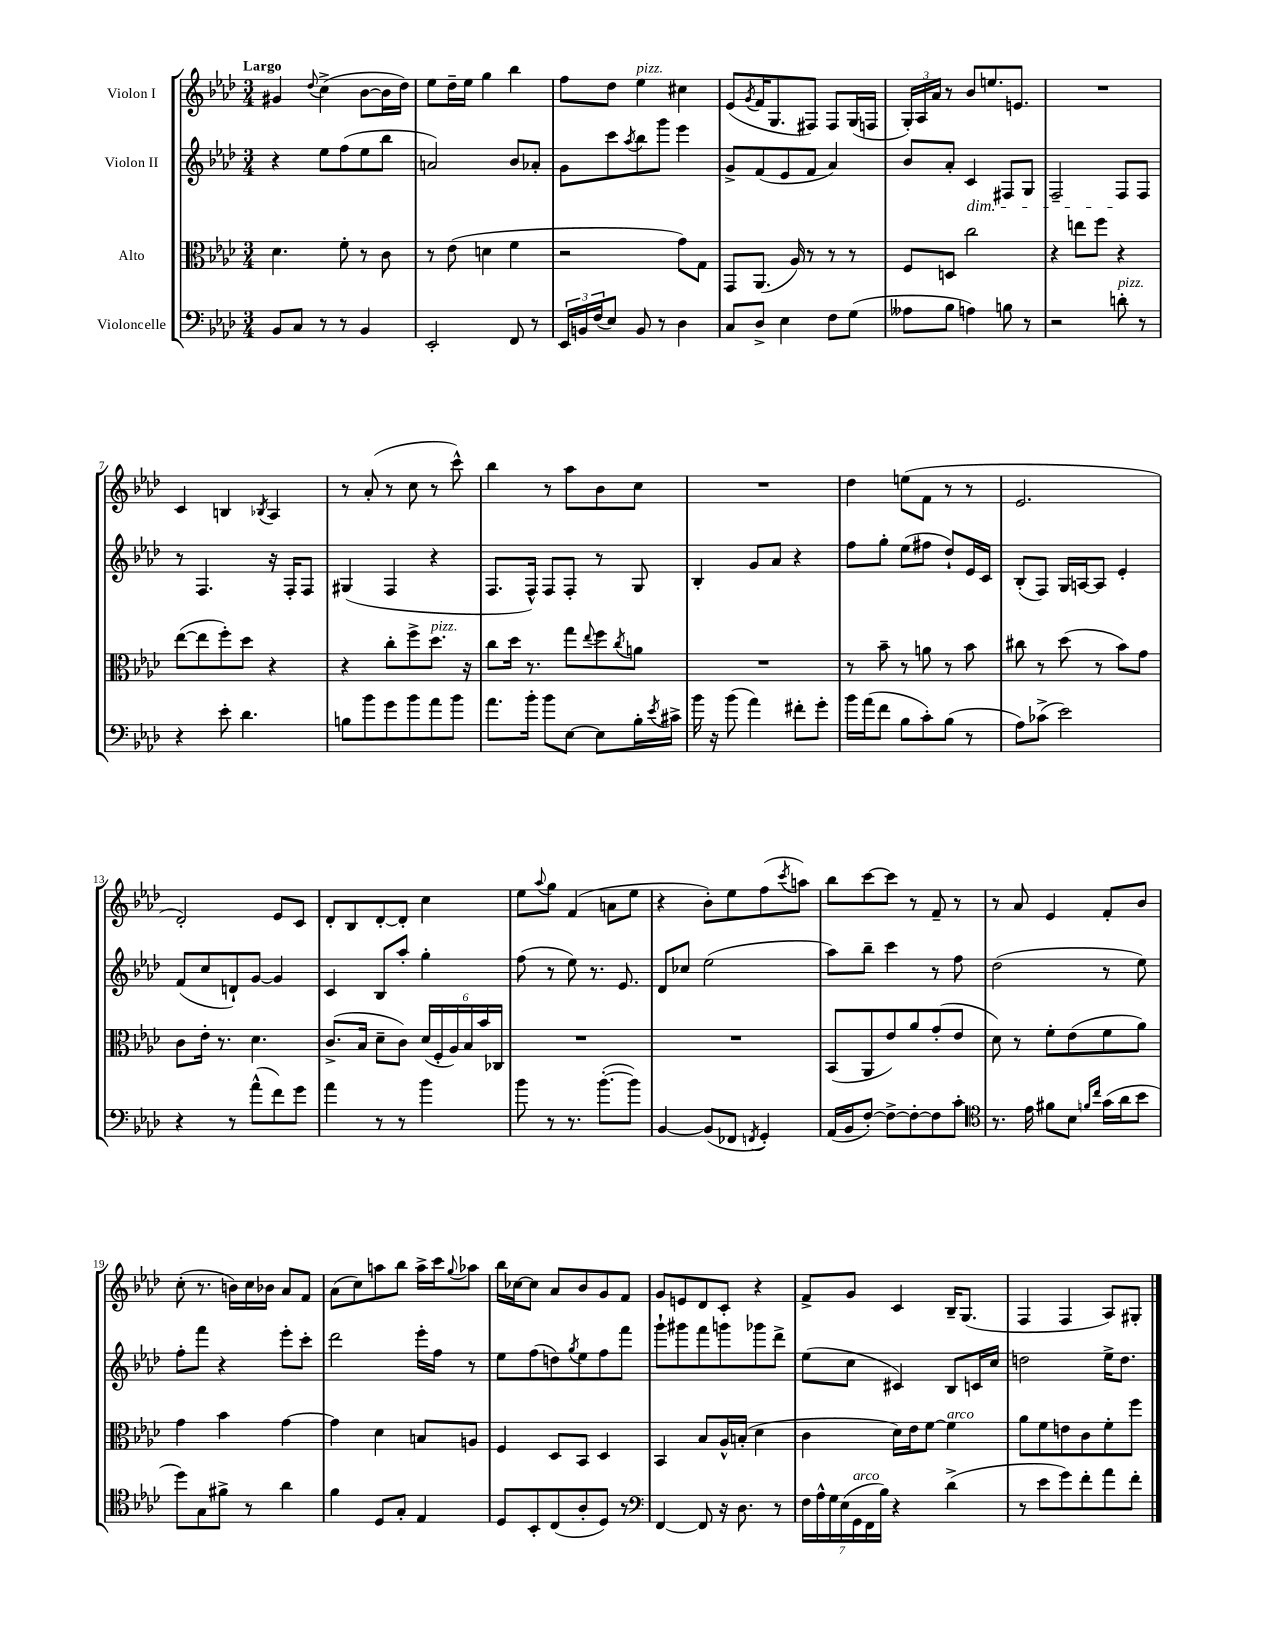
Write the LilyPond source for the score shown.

<<
\new StaffGroup <<
\new Staff = "s0" \with { instrumentName = "Violon I" } {
    \clef treble \key aes \major \numericTimeSignature \time 3/4 \tempo "Largo"
    gis'4 \appoggiatura { des''8 } c''4->( bes'8~ bes'16 des''16) |
    ees''8 des''16-- ees''16 g''4 bes''4 |
    f''8 des''8 ees''4^\markup { \italic "pizz." } cis''4 |
    ees'8( \acciaccatura { g'8 } f'16 g8. fis8) fis8 g16( f16 |
    \tuplet 3/2 { g16-.) aes16 aes'16 } r8 bes'8 e''8. e'8. |
    R2. |
    c'4 b4 \acciaccatura { bes8 } aes4 |
    r8 aes'8-.( r8 c''8 r8 c'''8-^) |
    bes''4 r8 aes''8 bes'8 c''8 |
    R2. |
    des''4 e''8( f'8 r8 r8 |
    ees'2. |
    des'2-.) ees'8 c'8 |
    des'8-. bes8 des'8~-. des'8-. c''4 |
    ees''8 \appoggiatura { aes''8 } g''8 f'4( a'8 ees''8 |
    r4 bes'8-.) ees''8 f''8( \acciaccatura { c'''8 } a''8) |
    bes''8 c'''8~ c'''8 r8 f'8-- r8 |
    r8 aes'8 ees'4 f'8-. bes'8 |
    c''8-.( r8. b'16) c''16 bes'16 aes'8 f'8 |
    aes'8( c''8) a''8 bes''8 a''16-> c'''16 \appoggiatura { g''8 } aes''8 |
    bes''16 ces''16~ ces''8 aes'8 bes'8 g'8 f'8 |
    g'8 e'8 des'8 c'8-. r4 |
    f'8-> g'8 c'4 bes16-- g8.( |
    f4 f4 aes8) gis8-. \bar "|." |
}
\new Staff = "s1" \with { instrumentName = "Violon II" } {
    \clef treble \key aes \major \numericTimeSignature \time 3/4
    r4 ees''8 f''8( ees''8 bes''8 |
    a'2) bes'8 aes'8-. |
    g'8 c'''8 \acciaccatura { aes''8 } bes''8 g'''8 ees'''4 |
    g'8-> f'8( ees'8 f'8 aes'4) |
    bes'8 aes'8-. c'4\dim fis8 g8 |
    f2-- f8\! f8 |
    r8 f4. r16 f16-. f8 |
    gis4( f4 r4 |
    f8. f16-^) f8 f8-. r8 g8 |
    bes4-. g'8 aes'8 r4 |
    f''8 g''8-. ees''8( fis''8 des''8-!) ees'16 c'16 |
    bes8-.( f8) g16 a16~ a8 ees'4-. |
    f'8( c''8 d'8-!) g'8~ g'4 |
    c'4 bes8 aes''8-. g''4-. |
    f''8( r8 ees''8) r8. ees'8. |
    des'8 ces''8 ees''2( |
    aes''8) bes''8-- c'''4 r8 f''8 |
    des''2( r8 ees''8) |
    f''8-. f'''8 r4 ees'''8-. c'''8-. |
    des'''2 ees'''16-. f''16 r8 |
    ees''8 f''8( d''8) \acciaccatura { g''8 } ees''8 f''8 f'''8 |
    g'''8-! gis'''8 f'''8 g'''8 ges'''8 des'''8-> |
    ees''8( c''8 cis'4) bes8 c'16 c''16 |
    d''2 ees''16-> d''8. \bar "|." |
}
\new Staff = "s2" \with { instrumentName = "Alto" } {
    \clef alto \key aes \major \numericTimeSignature \time 3/4
    des'4. f'8-. r8 c'8 |
    r8 ees'8( d'4 f'4 |
    r2 g'8) g8 |
    g,8 aes,8.( aes16) r8 r8 r8 |
    f8 d8 c''2 |
    r4 e''8 f''8 r4 |
    ees''8~( ees''8 f''8-.) des''8 r4 |
    r4 c''8-. f''8-> des''8.^\markup { \italic "pizz." } r16 |
    c''8 des''16 r8. g''8 \appoggiatura { ees''8 } f''8 \acciaccatura { c''8 } a'8 |
    R2. |
    r8 bes'8-- r8 a'8 r8 bes'8 |
    cis''8 r8 des''8( r8 bes'8) g'8 |
    c'8 ees'16-. r8. des'4. |
    c'8.->( bes16 des'8-- c'8) \tuplet 6/4 { des'16( f16-. aes16) bes16 bes'16 ces16 } |
    R2. |
    R2. |
    bes,8( aes,8 ees'8) aes'8 g'8-.( ees'8 |
    des'8) r8 f'8-. ees'8( f'8 aes'8) |
    g'4 bes'4 g'4~ |
    g'4 des'4 b8 a8 |
    f4 des8 bes,8 des4 |
    bes,4 bes8 aes16-^ b16-.( des'4 |
    c'4 des'16) ees'16 f'8~ f'4^\markup { \italic "arco" } |
    aes'8 f'8 e'8 c'8 f'8-. f''8 \bar "|." |
}
\new Staff = "s3" \with { instrumentName = "Violoncelle" } {
    \clef bass \key aes \major \numericTimeSignature \time 3/4
    bes,8 c8 r8 r8 bes,4 |
    ees,2-. f,8 r8 |
    \tuplet 3/2 { ees,16 b,16 f16( } ees8) b,8 r8 des4 |
    c8 des8-> ees4 f8 g8( |
    aeses8 bes8 a4) b8 r8 |
    r2 d'8-.^\markup { \italic "pizz." } r8 |
    r4 ees'8-. des'4. |
    b8 bes'8 g'8 bes'8 aes'8 bes'8 |
    aes'8. bes'16-. bes'8 ees8~ ees8 bes16-. \acciaccatura { ees'8 } cis'16-> |
    bes'16 r16 bes'8( aes'4) fis'8-. g'8-. |
    bes'16 aes'16( f'8 bes8 c'8-.) bes8( r8 |
    aes8) ces'8->( ees'2) |
    r4 r8 aes'8-^( f'8) g'8 |
    aes'4 r8 r8 bes'4 |
    bes'8 r8 r8. bes'8.~-.( bes'8) |
    bes,4~ bes,8( fes,8 \acciaccatura { f,8 } g,4-.) |
    aes,16( bes,16 f8~-.) f8~-> f8~-. f8 c'8-. |
    \clef tenor r8. ees'16 fis'8 bes8 \grace { f'16 c''16 } g'16( aes'16 bes'8 |
    des''8) g8 fis'8-> r8 aes'4 |
    f'4 des8 g8-. ees4 |
    des8 bes,8-. c8( aes8-. des8) r8 |
    \clef bass f,4~ f,8 r16 des8. r8 |
    \tuplet 7/4 { f16 aes16-^ g16 ees16( g,16^\markup { \italic "arco" } f,16 bes16) } r4 des'4->( |
    r8 ees'8 g'8) f'8-. aes'8 f'8-. \bar "|." |
}
>>
>>
